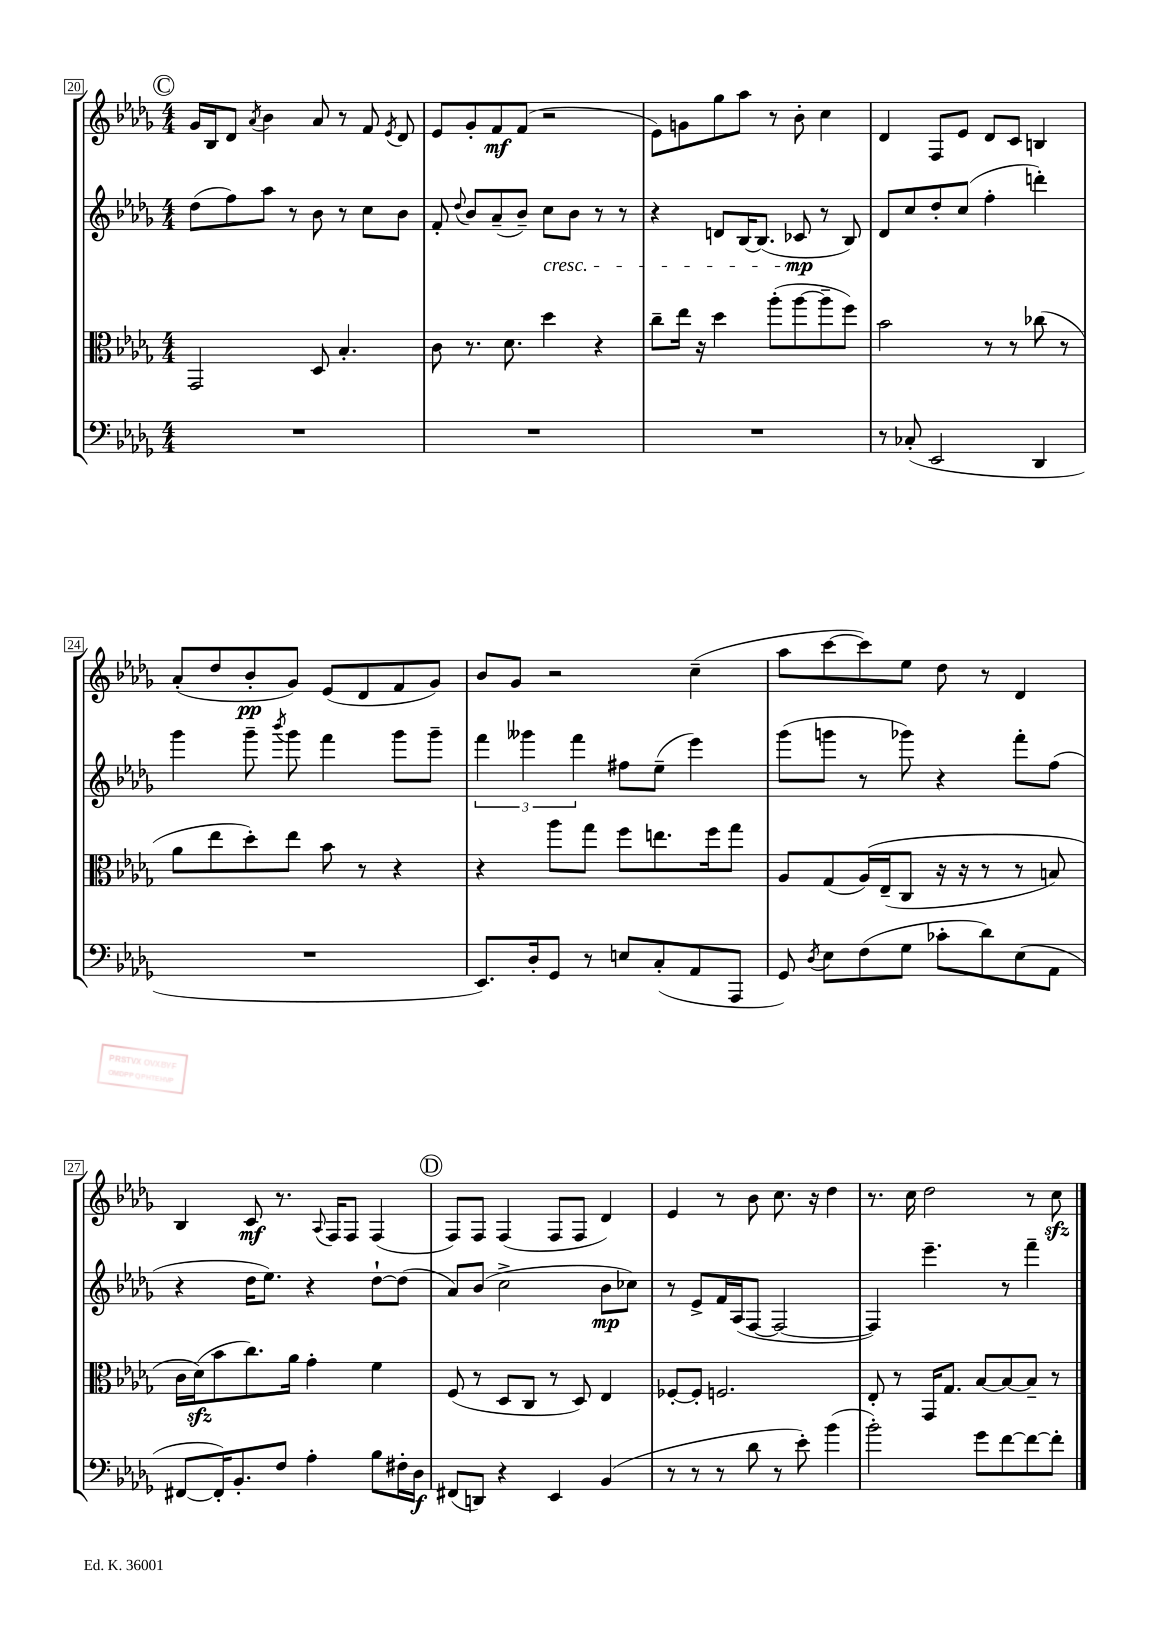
<<
\new StaffGroup <<
\new Staff = "s0" {
    \clef treble \key des \major \numericTimeSignature \time 4/4
    \autoBeamOff \mark \markup { \circle "C" } ges'16[ bes16 des'8] \acciaccatura { aes'8 } bes'4 aes'8 r8 f'8 \acciaccatura { ees'8 } des'8 |
    ees'8[ ges'8-. f'8\mf f'8]( r2 |
    ees'8[) g'8 ges''8 aes''8] r8 bes'8-. c''4 |
    des'4 f8[ ees'8] des'8[ c'8] b4 |
    aes'8[-.( des''8 bes'8-.\pp ges'8]) ees'8[( des'8 f'8 ges'8]) |
    bes'8[ ges'8] r2 c''4--( |
    aes''8[ c'''8~ c'''8) ees''8] des''8 r8 des'4 |
    bes4 c'8\mf r8. \appoggiatura { aes8 } f16[ f8] f4( |
    \mark \markup { \circle "D" } f8[) f8] f4( f8[ f8] des'4) |
    ees'4 r8 bes'8 c''8. r16 des''4 |
    r8. c''16 des''2 r8 c''8\sfz \bar "|." |
}
\new Staff = "s1" {
    \clef treble \key des \major \numericTimeSignature \time 4/4
    \autoBeamOff \mark \markup { \circle "C" } des''8[( f''8) aes''8] r8 bes'8 r8 c''8[ bes'8] |
    f'8-. \appoggiatura { des''8 } bes'8[ aes'8--( bes'8]--) c''8[\cresc bes'8] r8 r8 |
    r4 d'8[ bes16~ bes8.]( ces'8\mp\! r8 bes8) |
    des'8[ c''8 des''8-. c''8]( f''4-. d'''4-.) |
    ges'''4 ges'''8-- \acciaccatura { bes'''8 } ges'''8 f'''4 ges'''8[ ges'''8]-- |
    \tuplet 3/2 { f'''4 geses'''4 f'''4 } fis''8[ ees''8]--( ees'''4) |
    ges'''8[( g'''8] r8 ges'''8) r4 f'''8[-. f''8]( |
    r4 des''16[ ees''8.]) r4 des''8[~-! des''8]( |
    \mark \markup { \circle "D" } aes'8[) bes'8]( c''2-> bes'8[\mp ces''8]) |
    r8 ees'8[-> f'16 aes16( f8]~ f2~ |
    f4) ees'''4.-- r8 f'''4-- \bar "|." |
}
\new Staff = "s2" {
    \clef alto \key des \major \numericTimeSignature \time 4/4
    \autoBeamOff \mark \markup { \circle "C" } ges,2 des8 bes4.-. |
    c'8 r8. des'8. des''4 r4 |
    c''8[-- ees''16] r16 des''4 aes''8[-.( aes''8~ aes''8-- f''8]) |
    bes'2 r8 r8 ces''8( r8 |
    aes'8[ ees''8 des''8-.) ees''8] bes'8 r8 r4 |
    r4 aes''8[ ges''8] f''8[ e''8. f''16 ges''8] |
    aes8[ ges8( aes16)\( ees16--( c8] r16 r16 r8 r8 b8) |
    c'16[ des'16\sfz(\) bes'8 c''8.) aes'16] ges'4-. f'4 |
    \mark \markup { \circle "D" } f8( r8 des8[ c8] r8 des8) ees4 |
    fes8[~-. fes8]-. f2. |
    ees8-. r8 ges,16[ ges8.] bes8[~ bes8~ bes8]-- r8 \bar "|." |
}
\new Staff = "s3" {
    \clef bass \key des \major \numericTimeSignature \time 4/4
    \autoBeamOff \mark \markup { \circle "C" } R1 |
    R1 |
    R1 |
    r8 ces8-.( ees,2 des,4 |
    R1 |
    ees,8.[) des16-. ges,8] r8 e8[ c8-.( aes,8 aes,,8] |
    ges,8) \acciaccatura { des8 } ees8[ f8( ges8] ces'8[-. des'8) ees8( aes,8] |
    fis,8[~ fis,16-.) bes,8.-. f8] aes4-. bes8[ fis16-. des16]\f |
    \mark \markup { \circle "D" } fis,8[( d,8]) r4 ees,4 bes,4( |
    r8 r8 r8 des'8 r8 ees'8-.) bes'4( |
    bes'2-.) ges'8[ f'8~ f'8~ f'8]-. \bar "|." |
}
>>
>>
\layout { \context { \Score currentBarNumber = #20 \override BarNumber.stencil = #(make-stencil-boxer 0.1 0.3 ly:text-interface::print) } }
